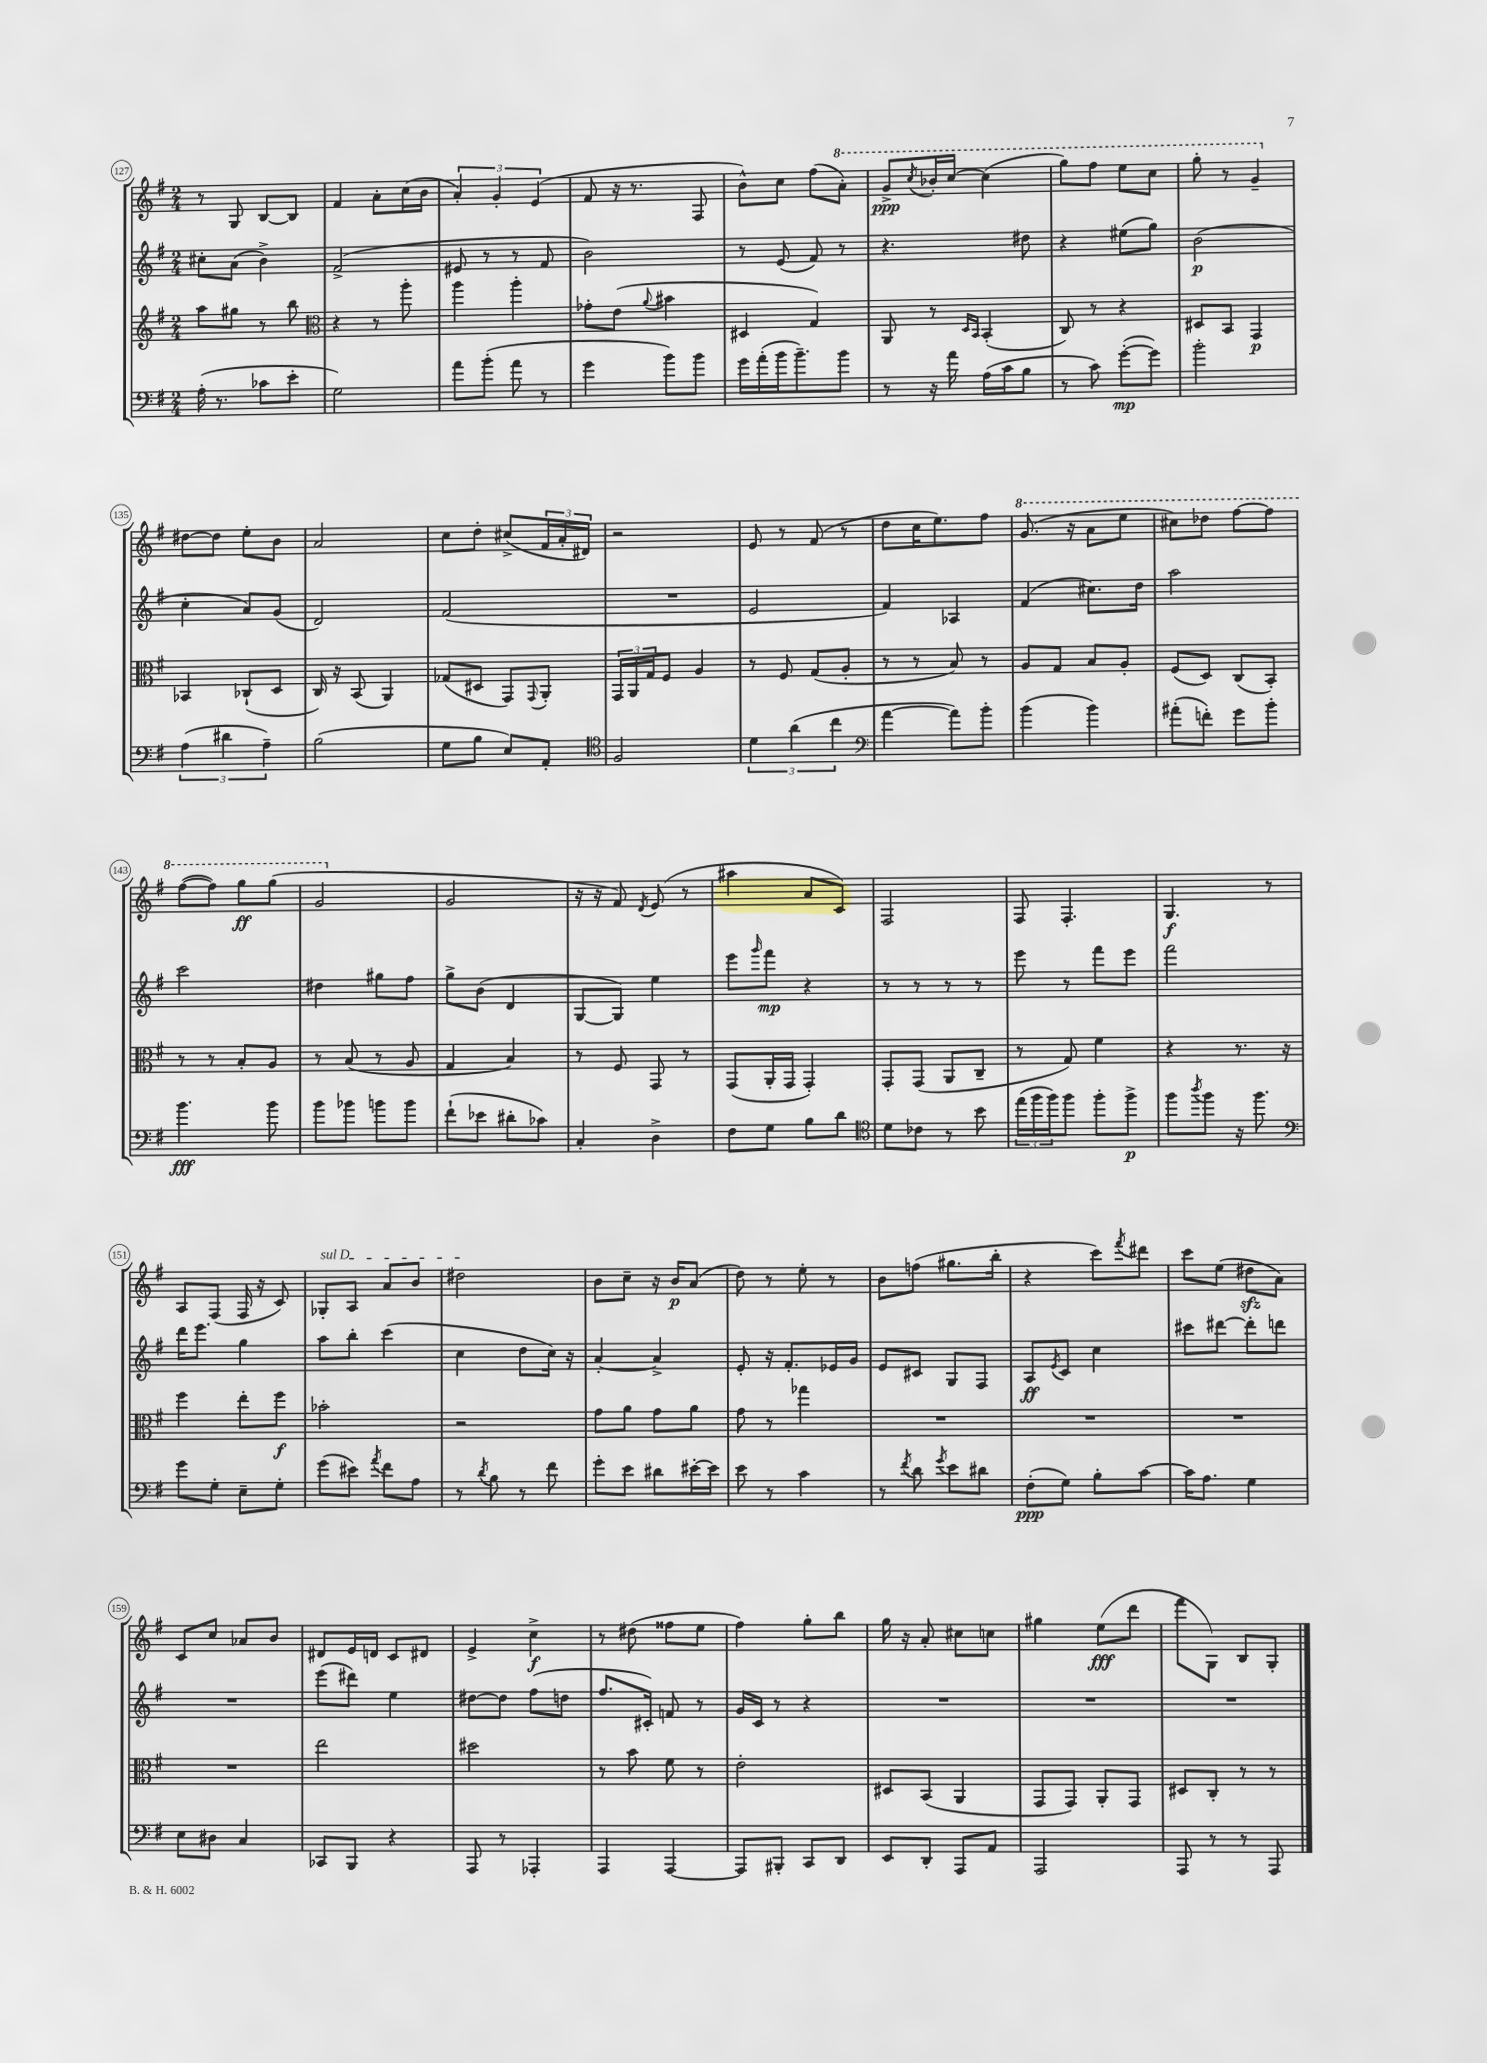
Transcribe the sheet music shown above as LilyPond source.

<<
\new StaffGroup <<
\new Staff = "s0" {
    \clef treble \key g \major \numericTimeSignature \time 2/4
    r8 g8 b8~ b8 |
    fis'4 a'8-. c''16( b'16 |
    \tuplet 3/2 { a'4-.) g'4-. e'4( } |
    fis'8 r16 r8. fis8 |
    b'8-^) c''8 fis''8( \ottava #1 a''8-.) |
    g''8->\ppp \acciaccatura { c'''8 } bes''16-. c'''16~ c'''4( |
    g'''8) fis'''8 e'''8 c'''8 |
    g'''8-. r8 g''4-- \ottava #0 |
    dis''8~ dis''8 e''8-. b'8 |
    a'2 |
    c''8 d''8-. cis''8->( \tuplet 3/2 { fis'16 a'16-. dis'16) } |
    r2 |
    e'8 r8 fis'8( r8 |
    d''8 c''16 e''8.) fis''8 |
    \ottava #1 g''8.( r16 a''8 e'''8 |
    cis'''8) des'''8 fis'''8~ fis'''8 |
    fis'''8~( fis'''8) g'''8\ff g'''8( |
    g''2 \ottava #0 |
    g'2 |
    r16 r16 fis'8) \acciaccatura { d'8 } e'8( r8 |
    ais''4 a'8 c'8) |
    fis2 |
    fis8 fis4.-. |
    g4.\f r8 |
    a8 fis8( fis16 r16 c'8) |
    \once \override TextSpanner.bound-details.left.text = \markup { \italic "sul D" } ges8-.\startTextSpan a8 a'8 b'8 |
    dis''2\stopTextSpan |
    b'8 c''8-- r16 b'16\p a'8( |
    d''8) r8 e''8-. r8 |
    b'8 f''8( gis''8. b''16-. |
    r4 c'''8) \acciaccatura { fis'''8 } dis'''8 |
    c'''8 e''8( dis''8\sfz a'8) |
    c'8 c''8 aes'8 b'8 |
    dis'8 e'16 d'16 c'8 dis'8 |
    e'4-> c''4->\f |
    r8 dis''8( fisis''8 e''8 |
    fis''4) g''8-. b''8 |
    g''16 r16 a'8-. cis''8 c''8 |
    gis''4 e''8\fff( d'''8 |
    fis'''8 g8) b8 g8-. \bar "|." |
}
\new Staff = "s1" {
    \clef treble \key g \major \numericTimeSignature \time 2/4
    cis''8-. a'8( b'4->) |
    fis'2->( |
    eis'8 r8 r8 fis'8 |
    b'2) |
    r8 e'8( fis'8) r8 |
    r4. dis''8 |
    r4 eis''8( g''8) |
    b'2\p( |
    c''4-. a'8) g'8( |
    d'2) |
    fis'2( |
    R2 |
    e'2 |
    fis'4) aes4 |
    fis'4( cis''8.) d''16 |
    a''2 |
    c'''2 |
    dis''4 gis''8 fis''8 |
    g''8-> b'8( d'4 |
    g8~ g8) e''4 |
    e'''8 \grace { g'''16 } fis'''8\mp r4 |
    r8 r8 r8 r8 |
    e'''8 r8 fis'''8 e'''8 |
    fis'''2 |
    d'''16 e'''8. g''4 |
    a''8 b''8-. c'''4( |
    c''4 d''8 c''16) r16 |
    a'4~-. a'4-> |
    e'8-. r16 fis'8.-. ees'16 g'16 |
    e'8 cis'8 g8 fis8 |
    a8\ff \acciaccatura { e'8 } c'8 c''4 |
    cis'''8 dis'''8~ dis'''8-. d'''8 |
    R2 |
    e'''8( dis'''8) e''4 |
    dis''8~ dis''8 fis''8( d''8 |
    fis''8. cis'16-.) f'8 r8 |
    g'16 c'16 r8 r4 |
    R2 |
    R2 |
    R2 \bar "|." |
}
\new Staff = "s2" {
    \clef treble \key g \major \numericTimeSignature \time 2/4
    a''8 gis''8 r8 b''8 |
    \clef alto r4 r8 a''8-. |
    a''4 a''4-. |
    ges'8-. e'8( \appoggiatura { a'8 } bis'4 |
    dis4 g4) |
    a,8 r8 \grace { d16 b,16 } b,4-.( |
    c8) r8 r4 |
    dis8 b,8 g,4\p |
    bes,4 ces8-!( d8 |
    c16) r16 b,8( a,4) |
    ges8( dis8 g,8) \appoggiatura { g,8 } a,8-. |
    \tuplet 3/2 { g,16 a,16 g16 } fis8 a4 |
    r8 fis8 g8( a8-. |
    r8 r8 b8) r8 |
    a8 g8 b8 a8-. |
    fis8( d8) c8( b,8-.) |
    r8 r8 b8-. a8 |
    r8 b8( r8 a8 |
    g4 b4) |
    r8 fis8 g,8 r8 |
    g,8( a,16-. g,16 g,4-.) |
    g,8-. g,8( a,8 c8-- |
    r8 g8) fis'4 |
    r4 r8. r16 |
    fis''4 e''8-. fis''8\f |
    bes'2-. |
    r2 |
    g'8 a'8 g'8 a'8 |
    g'8 r8 ges''4 |
    R2 |
    R2 |
    R2 |
    R2 |
    e''2 |
    dis''2 |
    r8 b'8 fis'8 r8 |
    e'2-. |
    dis8 b,8( a,4 |
    g,8 g,8) a,8-. g,8 |
    dis8 c8-. r8 r8 \bar "|." |
}
\new Staff = "s3" {
    \clef bass \key g \major \numericTimeSignature \time 2/4
    a16-.( r8. ces'8 e'8-. |
    g2) |
    a'8 b'8-.( a'8 r8 |
    g'4 b'8) b'8 |
    g'16 a'16-.( b'16 b'8.--) b'8 |
    r8 r16 a'16 a16( c'16 b8 |
    r8 c'8) g'8~-.\mp( g'8) |
    b'2-. |
    \tuplet 3/2 { a4( dis'4 a4--) } |
    b2( |
    g8 b8 e8) a,8-. |
    \clef tenor fis2 |
    \tuplet 3/2 { d'4 a'4( c''4 } |
    \clef bass a'4~ a'8) b'8-. |
    b'4( b'4) |
    ais'8-.( f'8-.) g'8 b'8-. |
    b'4.\fff b'8 |
    b'8 bes'8 b'8 b'8 |
    fis'8-!( ees'8 dis'8-. ces'8) |
    c4-. d4-> |
    fis8 g8 b8 d'8 |
    \clef tenor d'8 ces'8 r8 b'8 |
    \tuplet 3/2 { e''16( fis''16 fis''16) } fis''8 fis''8-. fis''8->\p |
    fis''8 \acciaccatura { a''8 } fis''8 r16 fis''8. |
    \clef bass g'8 g8-. e8-- g8-. |
    g'8( eis'8) \acciaccatura { a'8 } fis'8 a8 |
    r8 \acciaccatura { d'8 } b8 r8 fis'8 |
    g'8-. e'8 dis'8 eis'16~-. eis'16 |
    e'8 r8 c'4 |
    r8 \acciaccatura { fis'8 } d'8 \acciaccatura { g'8 } e'8 dis'8 |
    fis8-.\ppp( g8) b8-. c'8~ |
    c'16 a8. g4 |
    e8 dis8 c4 |
    ces,8 b,,8 r4 |
    a,,8 r8 aes,,4-. |
    a,,4 a,,4~ |
    a,,8 bis,,8-. c,8 d,8 |
    e,8 d,8-. a,,8 a,8 |
    a,,2 |
    a,,8 r8 r8 a,,8 \bar "|." |
}
>>
>>
\layout { \context { \Score currentBarNumber = #127 \override BarNumber.stencil = #(make-stencil-circler 0.1 0.3 ly:text-interface::print) } }
